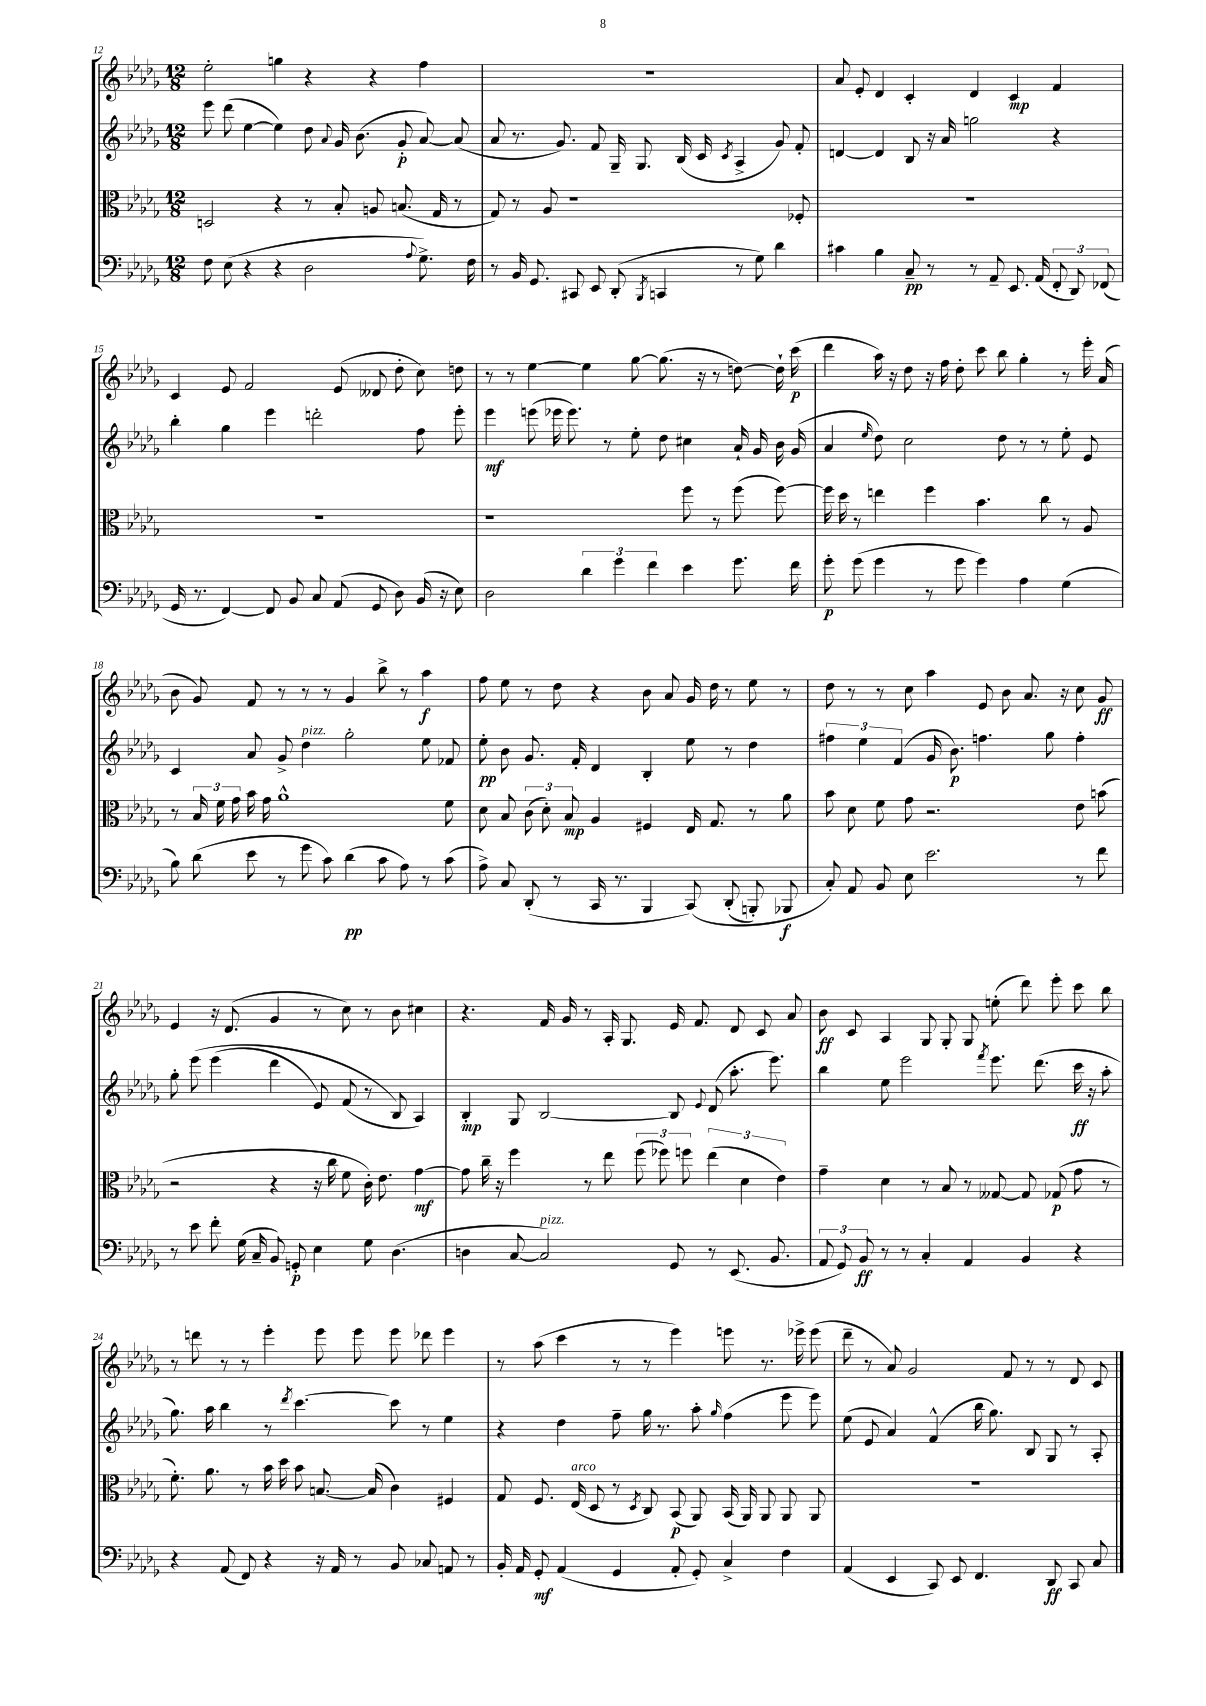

**kern	**kern	**kern	**kern
*staff4	*staff3	*staff2	*staff1
*clefF4	*clefC3	*clefG2	*clefG2
*k[b-e-a-d-g-]	*k[b-e-a-d-g-]	*k[b-e-a-d-g-]	*k[b-e-a-d-g-]
*M12/8	*M12/8	*M12/8	*M12/8
8F\	2D/	8eee-\	2ee-'\
(8E-\	.	(8ddd-\	.
4r	.	[4ee-\	.
4r	4r	4ee-\])	4gg\
2D-\	8r	8dd-\	4r
.	.	8qqa-/	.
.	8B-'/	16g-/	.
.	.	(8.b-\	.
.	8A/	.	4r
.	(8.B/	8g-'/	.
8qqA-/	.	.	.
8.G-^\)	.	[8a-/)	4ff\
.	16G-/	.	.
.	8r	(8a-/]	.
16F\	.	.	.
=	=	=	=
8r	8G-/)	8a-/	1.r
16BB-/	8r	8.r	.
8.GG-/	.	.	.
.	8A-/	.	.
.	.	8.g-/)	.
8CC#/	1r	.	.
8EE-/	.	8f/	.
(8DD-'/	.	16G-~/	.
.	.	8.G-/	.
8qBBB-/	.	.	.
4CC/	.	.	.
.	.	(16B-/	.
.	.	16c/	.
.	.	8qc/	.
8r	.	4A-^/	.
8G-\)	.	.	.
4d-\	.	8g-/)	.
.	8F-'/	8f'/	.
=	=	=	=
4c#\	1.r	[4d/	8a-/
.	.	.	8e-'/
4B-\	.	4d/]	4d-/
8C~/	.	8B-/	4c'/
8r	.	16r	.
.	.	16a-/	.
8r	.	2gg\	4d-/
8AA-~/	.	.	.
8.EE-/	.	.	4c/
(16AA-/	.	.	.
12FF'/	.	4r	4f/
12DD-/)	.	.	.
(12FF-/	.	.	.
=	=	=	=
16GG-/	1.r	4bb-'\	4c/
8.r	.	.	.
[4FF/)	.	4gg-\	8e-/
.	.	.	2f/
8FF/]	.	4eee-\	.
8BB-/	.	.	.
8C/	.	2ddd'\	.
(8AA-/	.	.	(8e-/
8GG-/	.	.	8d--/
8D-\)	.	.	8dd-'\
(16BB-/	.	8ff\	8cc\)
16r	.	.	.
8E-\)	.	8eee-'\	8dd\
=	=	=	=
2D-\	1r	4eee-\	8r
.	.	.	8r
.	.	(8eee\	[4ee-\
.	.	16eee-\	.
.	.	8.eee-\)	.
6d-\	.	.	4ee-\]
.	.	8r	.
6g-\	.	.	.
.	.	8ee-'\	[8gg-\
6f\	.	.	.
.	.	8dd-\	(8.gg-\]
4e-\	8ff\	4cc#\	.
.	.	.	16r
.	8r	.	8r
8.g-\	(8ff\	16a-`/	[8dd\)
.	.	16g-/	.
.	[8ff\)	16b-\	16dd`\]
16f\	.	(16g-/	(16ccc\
=	=	=	=
8g-'\	16ff\]	4a-/	4ddd-\
.	16dd-\	.	.
(8g-\	8r	.	.
.	.	16qqee-/	.
4g-\	4ee\	8dd-\)	16aa-\)
.	.	.	16r
.	.	2cc\	8dd-\
8r	4ff\	.	16r
.	.	.	16ff\
8g-\	.	.	8dd-'\
4g-\)	4.b-\	.	8ccc\
.	.	8dd-\	8bb-\
4A-\	.	8r	4gg-'\
.	8cc\	8r	.
(4G-\	8r	8ee-'\	8r
.	8A-/	8e-/	16eee-'\
.	.	.	(16a-/
=	=	=	=
8B-\)	8r	4c/	8b-\
(8d-\	24B-/	.	8g-/)
.	24f\	.	.
.	24g-\	.	.
8e-\	16b-\	8a-/	8f/
.	16g-\	.	.
8r	1a-^^	8g-^/	8r
8g-\	.	4dd-\	8r
8c\)	.	.	8r
(4d-\	.	2gg-'\	4g-/
8c\	.	.	8bb-^\
8A-\)	.	.	8r
8r	.	8ee-\	4aa-\
(8c\	8f\	8f-/	.
=	=	=	=
8A-^\)	8d-\	8ee-'\	8ff\
8C/	8B-/	8b-\	8ee-\
(8DD-'/	(12c\	8.g-/	8r
.	12d-'\)	.	.
8r	.	.	8dd-\
.	12B-/	.	.
.	.	16f'/	.
16CC/	4A-/	4d-/	4r
8.r	.	.	.
4BBB-/	4F#/	4B-'/	8b-\
.	.	.	8a-/
&(8CC/)	16E-/	8ee-\	16g-/
.	8.G-/	.	16dd-\
(8DD-'/	.	8r	8r
8BBB'/)	8r	4dd-\	8ee-\
8BBB-/	8a-\	.	8r
=	=	=	=
8C'/&)	8b-\	6ff#\	8dd-\
8AA-/	8d-\	.	8r
.	.	6ee-\	.
8BB-/	8f\	.	8r
.	.	(6f/	.
8E-\	8g-\	.	8cc\
2.e-\	2.r	16g-/	4aa-\
.	.	8.b-\)	.
.	.	4.ff\	8e-/
.	.	.	8b-\
.	.	.	8.a-/
.	.	8gg-\	.
.	.	.	16r
8r	8e-\	4ff'\	8cc\
8f\	(8b\	.	8g-/
=	=	=	=
8r	2r	8gg-'\	4e-/
8e-\	.	&(8eee-\	.
8f'\	.	(4eee-\	16r
.	.	.	(8.d-/
(16G-\	.	.	.
16C~/	.	.	.
8BB-/)	4r	4ddd-\	4g-/
8GG'/	.	.	.
4E-\	16r	8e-/)	8r
.	16cc\	.	.
.	8f\	(8f/	8cc\)
8G-\	16c'\)	8r	8r
.	8.e-\	.	.
(4.D-\	.	8B-/&)	8b-\
.	[4g-\	4A-/)	4cc#\
=	=	=	=
4D\	8g-\]	4B-'/	4.r
.	16cc~\	.	.
.	16r	.	.
[8C/	4ff\	8G-/	.
2C/])	.	[2B-/	16f/
.	.	.	16g-/
.	8r	.	8r
.	8ee-\	.	16A-'/
.	.	.	8.G-/
.	(12ff\	.	.
.	12ff-\)	.	.
8GG-/	.	8B-/]	16e-/
.	12ff\	.	.
.	.	.	8.f/
.	.	8qqe-/	.
8r	(6ee-\	(8d-/	.
(8.EE-/	.	8.aa-'\	8d-/
.	6d-\	.	.
.	.	.	8c/
8.BB-/	.	8.eee-\)	.
.	6e-\)	.	.
.	.	.	8a-/
=	=	=	=
12AA-/	4g-~\	4bb-\	8b-\
12GG-/)	.	.	.
.	.	.	8c/
12BB-/	.	.	.
8r	4d-\	8ee-\	4A-/
8r	.	2eee-\	.
4C'/	8r	.	8G-/
.	8B-/	.	8G-'/
4AA-/	8r	.	8G-/
.	.	8qfff/	.
.	[8G--/	8.eee-\	(8ee'\
4BB-/	8G--/]	.	8ddd-\)
.	.	(8.ddd-\	.
.	(8G-/	.	8eee-'\
4r	8g-\	16ccc\	8ccc\
.	.	16r	.
.	8r	8aa-'\	8bb-\
=	=	=	=
4r	8.f'\)	8.gg-\)	8r
.	.	.	8ddd\
.	8.a-\	16aa-\	.
(8AA-/	.	4bb-\	8r
8FF/)	8r	.	8r
4r	16b-\	8r	4eee-'\
.	16dd-\	.	.
.	.	8qddd-/	.
.	8b-\	[4.ccc\	.
16r	[8.B/	.	8eee-\
16AA-/	.	.	.
8r	.	.	8eee-\
.	(16B/]	.	.
8BB-/	4c\)	8ccc\]	8eee-\
8C-/	.	8r	8ddd-\
8AA/	4F#/	4ee-\	4eee-\
8r	.	.	.
=	=	=	=
16BB-'/	8G-/	4r	8r
16AA-/	.	.	.
8GG-'/	8.F/	.	(8aa-\
(4AA-/	.	4dd-\	4ccc\
.	(16E-/	.	.
.	8D-/	.	.
4GG-/	8r	8ff~\	8r
.	8qD-/	.	.
.	8C/)	16gg-\	8r
.	.	8.r	.
8AA-'/	(8BB-/	.	4eee-\)
8GG-'/)	8AA-/)	8aa-'\	.
.	.	16qqgg-/	.
4C^/	(16BB-/	(4ff\	8eee\
.	16AA-/)	.	.
.	8AA-/	.	8.r
4F\	8AA-/	8eee-\	.
.	.	.	16eee-^\
.	8AA-/	8eee-\)	(8eee-\
=	=	=	=
(4AA-/	1.r	(8ee-\	8ddd-~\
.	.	8e-/	8r
4EE-/	.	4a-/)	8a-/)
.	.	.	2g-/
8CC/)	.	(4f^^/	.
8EE-/	.	.	.
4.FF/	.	16bb-\	.
.	.	8.gg-\)	.
.	.	.	8f/
.	.	8B-/	8r
8DD-/	.	8G-/	8r
8CC/	.	8r	8d-/
8C/	.	8A-'/	8c/
==	==	==	==
*-	*-	*-	*-
